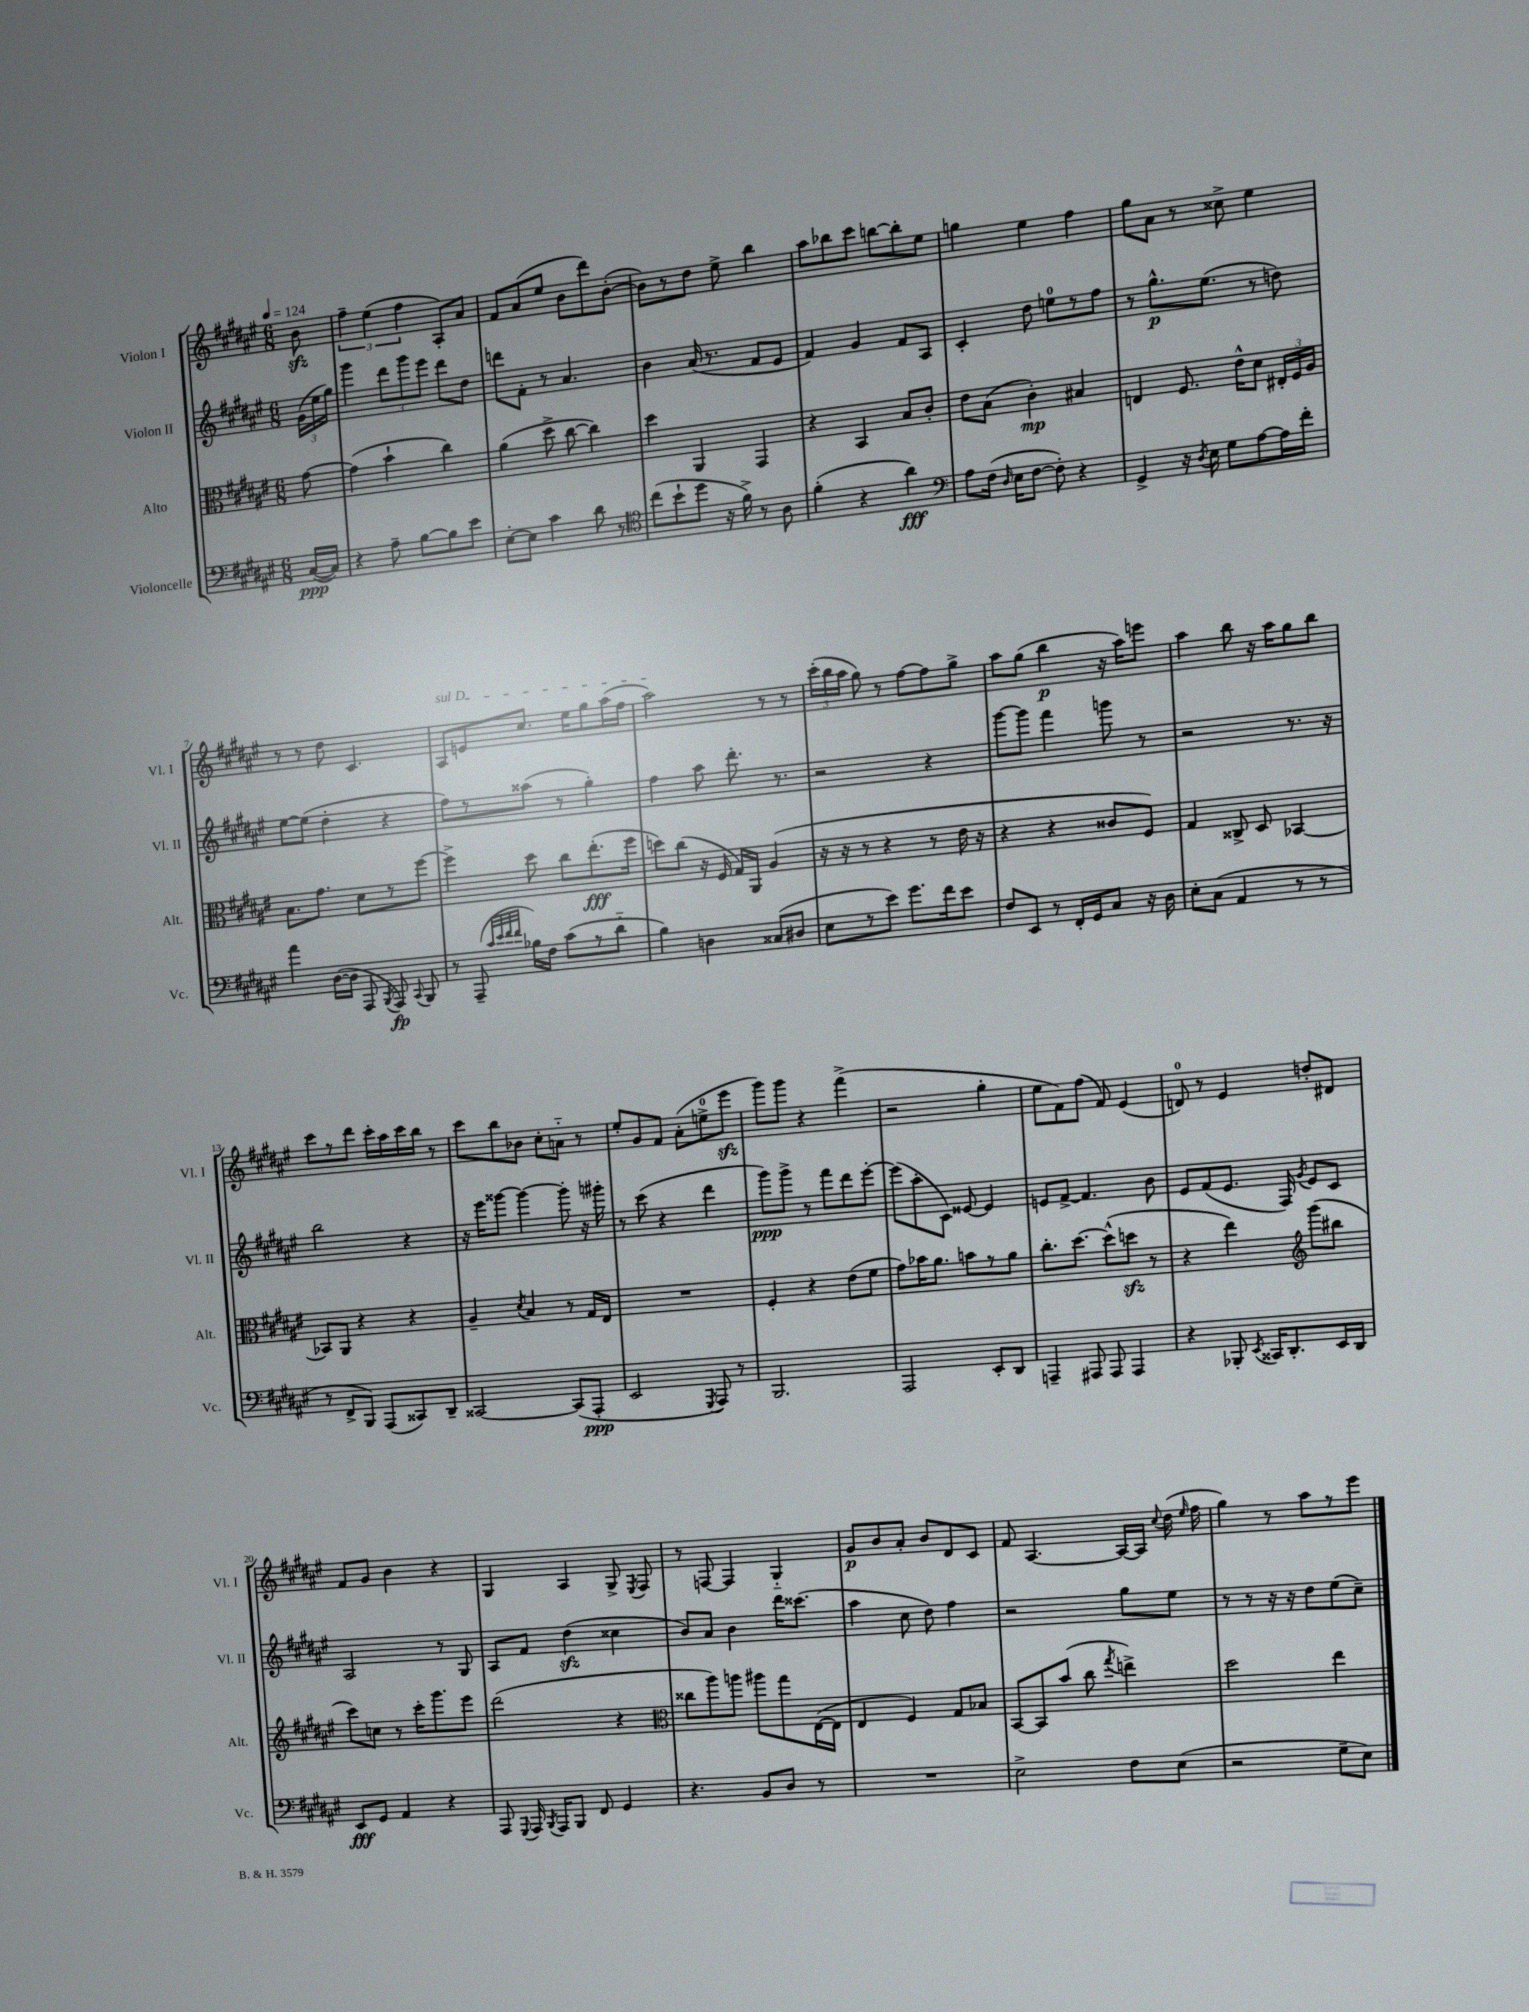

**kern	**kern	**kern	**kern
*staff4	*staff3	*staff2	*staff1
*clefF4	*clefC3	*clefG2	*clefG2
*k[f#c#g#d#a#e#]	*k[f#c#g#d#a#e#]	*k[f#c#g#d#a#e#]	*k[f#c#g#d#a#e#]
*M6/8	*M6/8	*M6/8	*M6/8
*MM124	*MM124	*MM124	*MM124
([16C#	[8g#	(24g#	8b
.	.	24ee#	.
16C#])	.	.	.
.	.	24gg#)	.
=	=	=	=
4r	(4g#]	4ggg#	6ff#~
.	.	.	(6ee#
8A#~	4b`	12ddd#	.
.	.	12ggg#	6ff#
[8B	.	.	.
.	.	12eee#	.
8B]	4cc#)	8ddd#	8A#')
8e#	.	8dd#	8a#
=	=	=	=
[8E#'	(4a#	8ddd	8f#
8E#]	.	8f#'	(8a#
4c#	8dd#^	8r	8ee#
.	[8cc#	4.a#	8b
8d#	4cc#])	.	8ddd#)
8r	.	.	([8b'
=	=	=	=
*clefC4	*	*	*
(8cc#	4dd#	4b	8b])
8b`	.	.	8r
8dd#	4AA#	(16a#	8dd#
.	.	8.r	.
16r	.	.	8ee#^
16f#^)	.	.	.
8r	4GG#	8f#	4bb
8A#	.	8e#	.
=	=	=	=
(4f#'	4r	4f#)	8aa#
.	.	.	8bb-
4r	4BB	4g#	8ccc#
.	.	.	[8bb
4a#)	8B	8f#	8bb']
.	8c#'	8A#	8ee#
=	=	=	=
*clefF4	*	*	*
8A#	8e#	4c#'	4gg
(16F#	(8B	.	.
16qqD#	.	.	.
16E#	.	.	.
[8F#	4c#')	8dd#	4ee#
8F#'])	.	8ee	.
4r	4B#	8r	4ff#
.	.	8ff#	.
=	=	=	=
4GG#^	4E	8r	8gg#
.	.	8.gg#^^	8a#
16r	8.F#	.	8r
8qD#	.	.	.
16E#	.	(8.ee#	.
8G#	.	.	8cc##^
.	16e#^^	.	.
[8A#	8d#	8r	4ee#
16A#]	24E#'	8dd)	.
.	24F#	.	.
16f#'	.	.	.
.	24A#	.	.
=	=	=	=
4a#	8.B	[8ee#	8r
.	.	(8ee#]	8r
.	8.g#	.	.
([16D#	.	4dd#'	8dd#
16D#]	.	.	.
8AAA#	8d#	.	4.c#
8qBBB	.	.	.
8AAA#)	8r	4r	.
8qqCC#	.	.	.
8BBB	[8ff#	.	.
=	=	=	=
8r	4ff#^]	8ff#)	8A#
(8AAA#~	.	8r	8e
32qqc#	.	.	.
32qqe#	.	.	.
32qqf#	.	.	.
32qqf#	.	.	.
16B-)	8dd#	(8aa##	8.cc#
16F#	.	.	.
(8c#	8cc#	8r	.
.	.	.	16ee#
8r	(8.ee#'	4gg#')	8gg#
8d#'~	.	.	(16aa#
.	16ff#	.	16ff#
=	=	=	=
4B)	8dd)	4ff#	2aa#)
.	(8cc#	.	.
4D	16r	8aa#	.
.	16F#	.	.
.	16G#)	8.ddd#'	.
.	16AA#	.	.
(8C##	(4A#	.	8r
.	.	8.r	.
8D#	.	.	8r
=	=	=	=
8E#	16r	2r	(24ccc#'
.	.	.	24bb
.	16r	.	.
.	.	.	24aa#
8r	8r	.	8gg#)
8e#)	4r	.	8r
8.g#	.	.	[8ff#
.	8r	4r	8ff#]
16f#	.	.	.
8e#	16e#	.	8gg#^
.	16r	.	.
=	=	=	=
8F#	4r	[8ggg#	8aa#
8EE#	.	8ggg#]	(8gg#
8r	4r	4fff#	4bb
16FF#'	.	.	.
16GG#	.	.	.
8C#	8c##	8ggg	16r
.	.	.	16aa#)
16r	8F#)	8r	8eee
16D#	.	.	.
=	=	=	=
8E#'	4G#	2r	4aa#
(8C#	.	.	.
4AA#	8C##^	.	8bb
.	8D#	.	16r
.	.	.	16aa#
8r	[4BB-	8.r	8gg#
8r	.	.	8bb
.	.	16r	.
=	=	=	=
8r	8BB-]	2bb	8ccc#
8FF#^	8AA#	.	8r
8BBB)	4r	.	8ddd#
(8AAA#	.	.	16ccc#'
.	.	.	16aa#
8CC##)	4r	4r	16ccc#
.	.	.	16bb
8DD#~	.	.	8r
=	=	=	=
[2CC##	4A#~	16r	8ccc#
.	.	16eee#	.
.	.	[8ggg##	8bb
.	8qd#	.	.
.	4B	4ggg##_	8b-
.	.	.	8cc#'
(8CC##]	8r	8ggg##']	8a'~
8AAA#'	16G#	16r	8r
.	16E#	16ggg#'	.
=	=	=	=
2EE#	2.r	8r	8ee#'
.	.	(8ccc#	8g#
.	.	4r	8f#
.	.	.	(8a#'
8qGGG#	.	.	.
8AAA#)	.	4ddd#	8ee^
8r	.	.	8eee#
=	=	=	=
2.BBB	4F#'	8ggg#)	8ggg#)
.	.	8ggg#^	8ggg#
.	4r	8r	4r
.	.	8fff#	.
.	(8e#	8ddd#	(4fff#^
.	8f#	[8eee#'	.
=	=	=	=
2AAA#	8g#)	(8eee#]	2r
.	16b-	8aa#'	.
.	8.a#	.	.
.	.	8c#)	.
.	8b	[8e##	.
8EE#'	8r	4e##]	4gg#'
8DD#	8a#	.	.
=	=	=	=
4AAA~	8.cc#'	8e	8ee#
.	.	[8f#^	8f#)
.	[8.dd#	.	.
8AAA#	.	4.f#]	(8ff#
8AAA#	(8dd#^^]	.	8f#)
4AAA#	8dd	.	(4e#
.	8r	8b	.
=	=	=	=
4r	4r	8e#	8d)
.	.	(8f#	8r
8BBB-'	4ee#)	8.e#	4e#
8qEE#	.	.	.
16CC##	.	.	.
8.DD#'	.	16F#)	.
*	*clefG2	*	*
.	.	8qg#	.
.	(8ggg#	8e#	8dd'
16EE#	8bb#	8c#	8d#
16DD#	.	.	.
=	=	=	=
8EE#	8ccc#)	2A#	8f#
8GG#	8cc	.	8g#
4AA#	8r	.	4b
.	16ccc#'	.	.
.	8.ggg#	.	.
4r	.	8r	4r
.	8eee#	8G#	.
=	=	=	=
8AAA#	(2ddd#	8A#	4G#
8qqGGG#	.	.	.
16AAA#	.	8f#	.
8qBBB	.	.	.
16AAA#	.	.	.
8BBB	.	(4dd#	4A#
8FF#	.	.	.
4GG#	4r	4cc##	8G#^
.	.	.	8qE#
.	.	.	8F#
=	=	=	=
*	*clefC3	*	*
4.r	8cc##	8b)	8r
.	8aa#)	8a#	[8F
.	8aa	4b	4F]
8BB	8aa#	.	.
8D#	8gg#	16ddd#	4G#'~
.	.	(8.ccc##	.
8r	([16E#	.	.
.	16E#]	.	.
=	=	=	=
2.r	4E#	4aa#	8g#
.	.	.	8b
.	4F#)	8cc#	8a#'
.	.	8dd#)	8b
.	8G#	4ff#	8d#
.	8B-	.	8c#
=	=	=	=
2E#^	[8BB	2r	8f#
.	8BB]	.	[4.A#
.	(8b	.	.
.	8cc#	.	.
.	8qgg#	.	.
8F#	4ee^)	8gg#	16A#_
.	.	.	16A#]
.	.	.	8qqcc#
(8E#	.	8ee#	(16dd#
.	.	.	16qqee#
.	.	.	16ff#
=	=	=	=
2r	2dd#	8r	4gg#)
.	.	8r	.
.	.	16r	8r
.	.	16r	.
.	.	8dd#	8aa#
8G#~	4ee#	(8ee#	8r
8E#)	.	8cc#~)	8eee#
==	==	==	==
*-	*-	*-	*-
